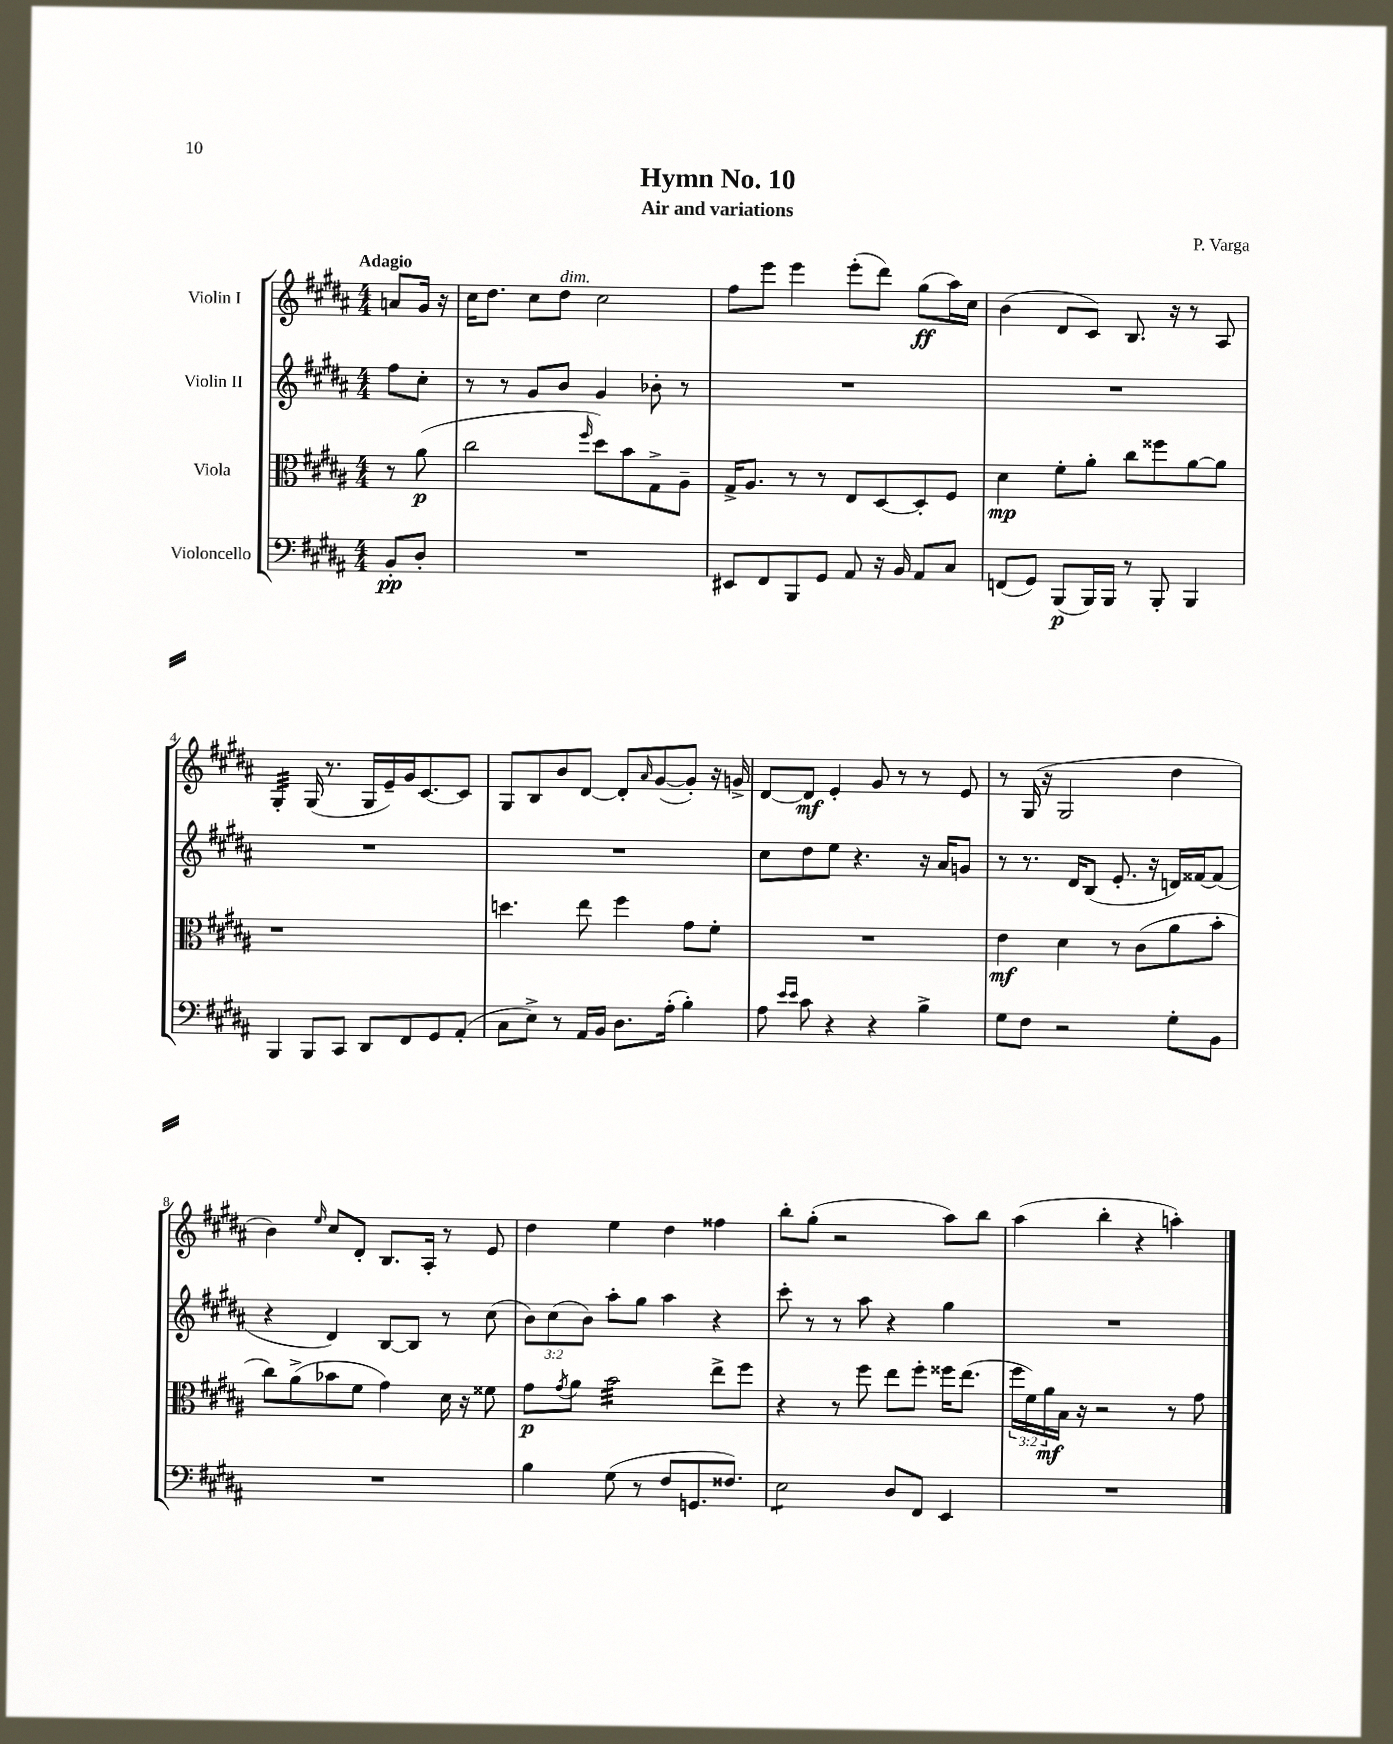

**kern	**kern	**kern	**kern
*staff4	*staff3	*staff2	*staff1
*clefF4	*clefC3	*clefG2	*clefG2
*k[f#c#g#d#a#]	*k[f#c#g#d#a#]	*k[f#c#g#d#a#]	*k[f#c#g#d#a#]
*M4/4	*M4/4	*M4/4	*M4/4
8BB'	8r	8ff#	8a
8D#'	(8a#	8cc#'	16g#
.	.	.	16r
=	=	=	=
1r	2cc#	8r	16cc#
.	.	.	8.dd#
.	.	8r	.
.	.	8g#	8cc#
.	.	8b	8dd#
.	16qqff#	.	.
.	8dd#)	4g#	2cc#
.	8b	.	.
.	8G#^	8b-'	.
.	8A#~	8r	.
=	=	=	=
8EE#	16G#^	1r	8ff#
.	8.A#	.	.
8FF#	.	.	8eee
8BBB	8r	.	4eee
8GG#	8r	.	.
8AA#	8E	.	(8eee'
16r	[8D#	.	8ddd#)
16BB	.	.	.
8AA#	8D#']	.	(8gg#
8C#	8F#	.	16aa#)
.	.	.	16cc#
=	=	=	=
(8FF	4d#	1r	(4b
8GG#)	.	.	.
(8BBB	8f#'	.	8d#
16BBB)	8a#'	.	8c#)
16BBB	.	.	.
8r	8cc#	.	8.B
8BBB'	8ff##	.	.
.	.	.	16r
4BBB	[8a#	.	8r
.	8a#]	.	8A#
=	=	=	=
4BBB	1r	1r	4G#'
8BBB	.	.	(16G#
.	.	.	8.r
8CC#	.	.	.
8DD#	.	.	16G#
.	.	.	16e~)
8FF#	.	.	16g#
.	.	.	[8.c#
8GG#	.	.	.
(8AA#'	.	.	8c#]
=	=	=	=
8C#	4.dd	1r	8G#
8E^)	.	.	8B
8r	.	.	8b
16AA#	8ee	.	[8d#
16BB	.	.	.
8.D#	4ff#	.	8d#']
.	.	.	16qqa#
.	.	.	([8g#
(16A#'	.	.	.
4B')	8g#	.	8g#'])
.	8f#'	.	16r
.	.	.	16g^
=	=	=	=
8A#	1r	8cc#	[8d#
16qqe	.	.	.
16qqe	.	.	.
8c#	.	8dd#	8d#]
4r	.	8ee	4e'
.	.	4.r	.
4r	.	.	8g#
.	.	.	8r
4B^	.	16r	8r
.	.	16a#	.
.	.	8g	8e
=	=	=	=
8G#	4e	8r	8r
8F#	.	8.r	(16G#
.	.	.	16r
2r	4d#	.	2G#
.	.	16d#	.
.	.	(8B	.
.	8r	8.e'	.
.	(8c#	.	.
.	.	16r	.
8G#'	8a#	16d)	4dd#
.	.	[16f##	.
8BB	8b'	(8f##]	.
=	=	=	=
1r	8cc#)	4r	4b)
.	(8a#^	.	.
.	.	.	16qqee
.	8b-	4d#)	8cc#
.	8f#	.	8d#'
.	4g#)	[8B	8.B
.	.	8B]	.
.	.	.	16A#'
.	16d#	8r	8r
.	16r	.	.
.	8f##	(8cc#	8e
=	=	=	=
4B	8g#	12b)	4dd#
.	.	(12cc#	.
.	8qg#	.	.
.	8a#	.	.
.	.	12b)	.
(8G#	2b	8aa#'	4ee
8r	.	8gg#	.
8F#	.	4aa#	4dd#
8.GG	.	.	.
.	8ee^	4r	4ff##
8.F##)	.	.	.
.	8ff#	.	.
=	=	=	=
2E	4r	8ccc#'	8bb'
.	.	8r	(8gg#'
.	8r	8r	2r
.	8ff#	8aa#	.
8D#	8ee	4r	.
8FF#	8ff#'	.	.
4EE	16ff##	4gg#	8aa#)
.	(8.ee	.	.
.	.	.	8bb
=	=	=	=
1r	24ff#	1r	(4aa#
.	24f#)	.	.
.	24a#	.	.
.	16B	.	.
.	16r	.	.
.	2r	.	4bb'
.	.	.	4r
.	8r	.	4aa')
.	8g#	.	.
==	==	==	==
*-	*-	*-	*-
